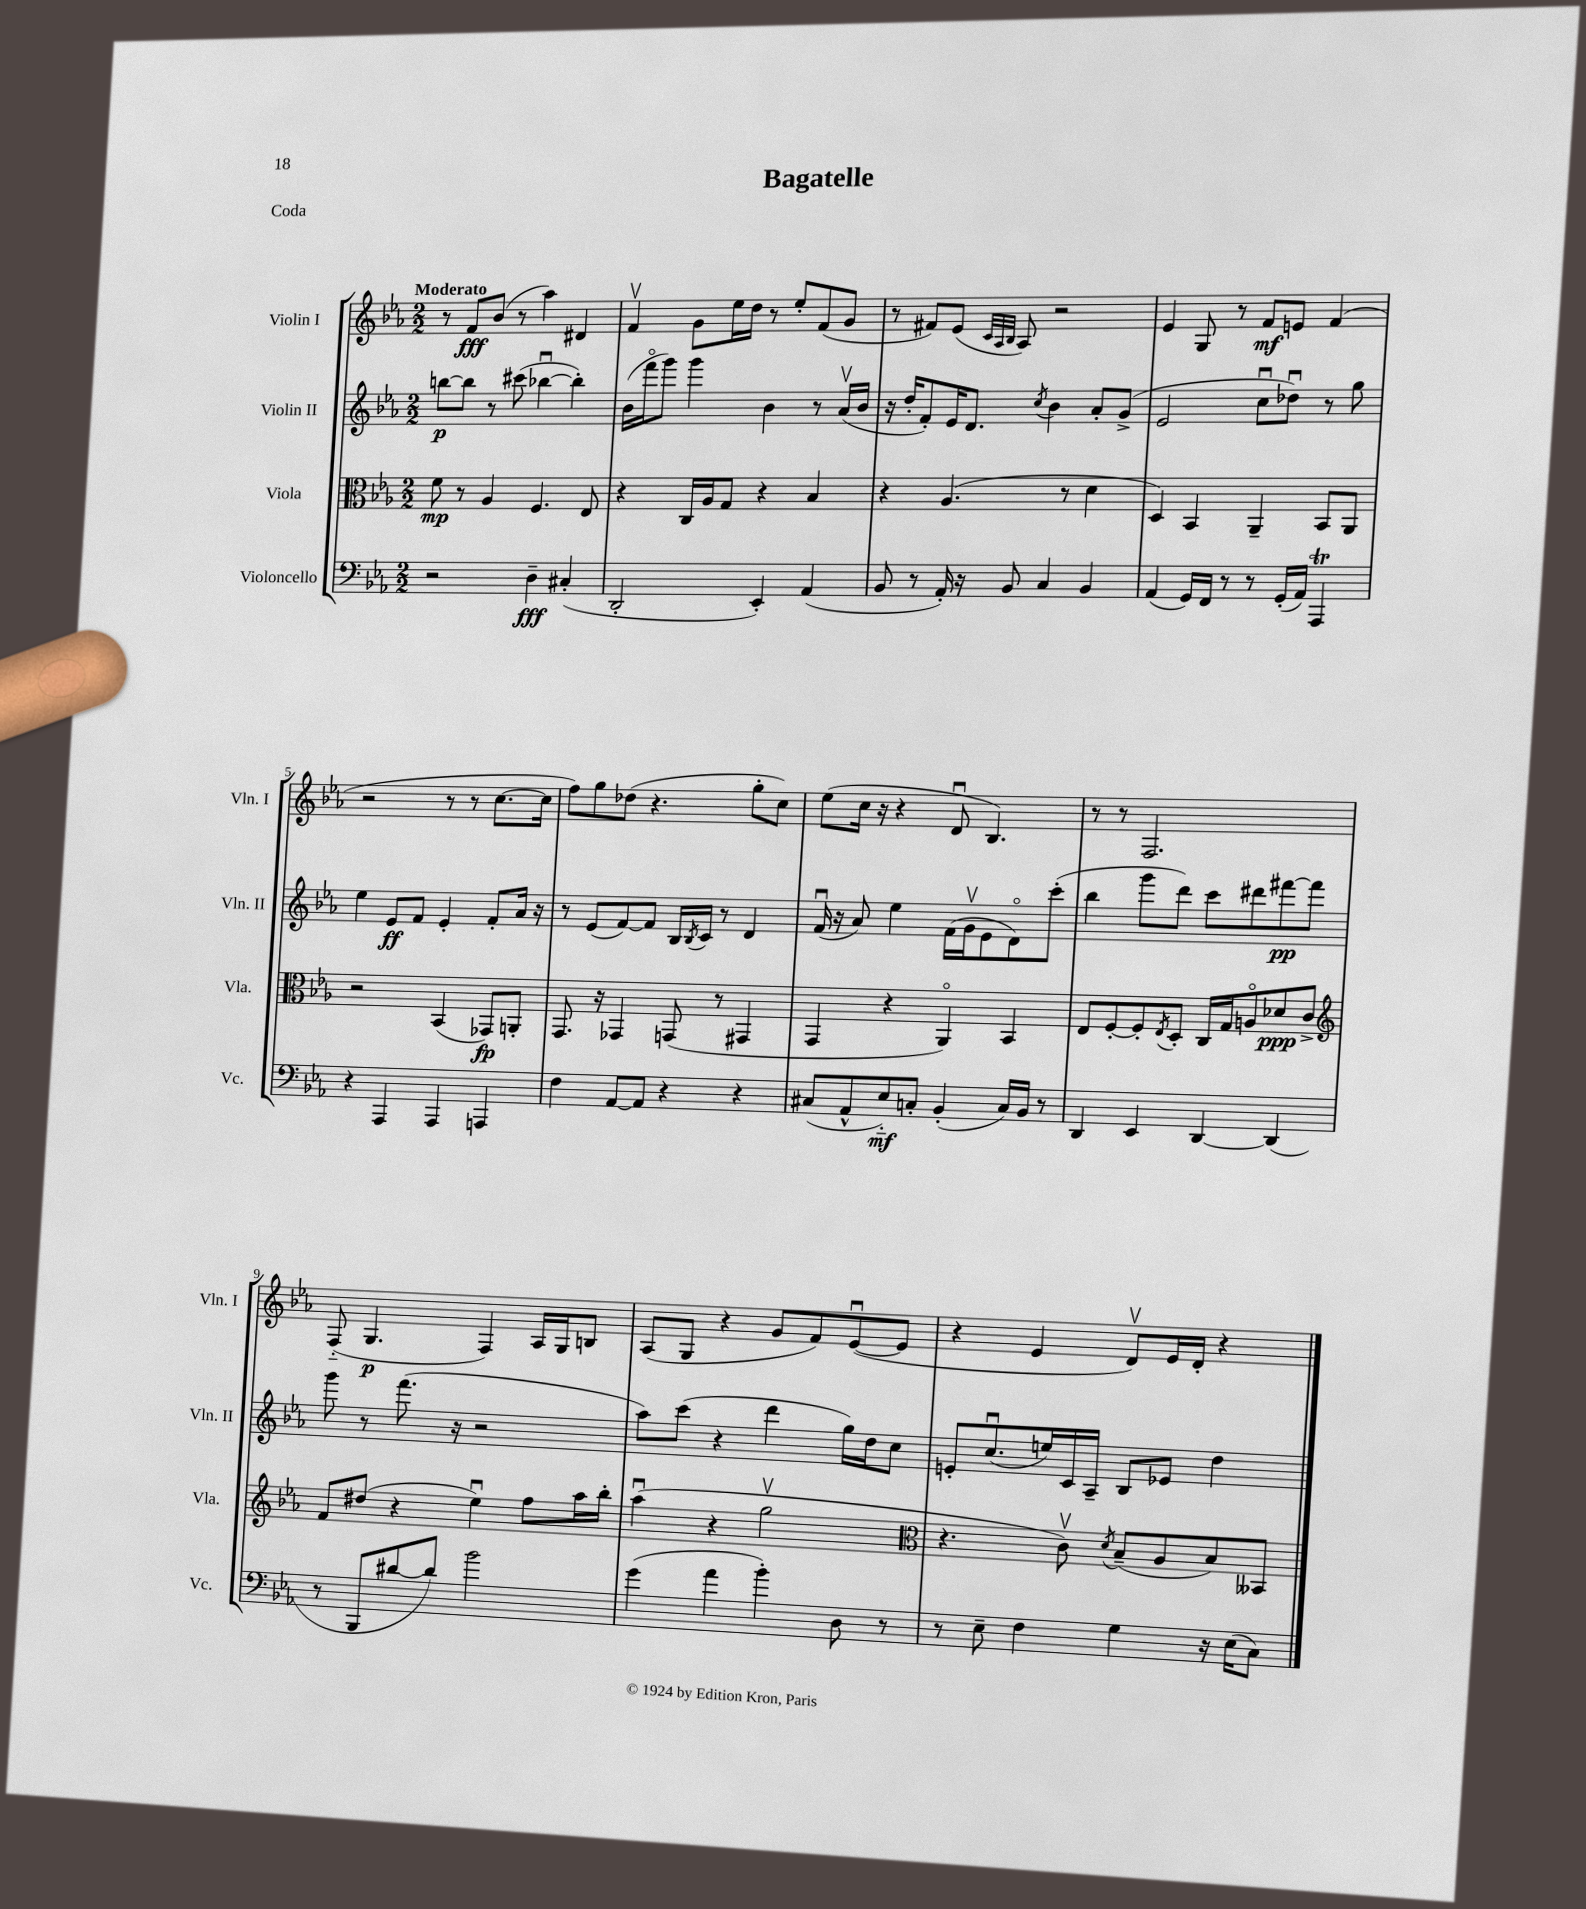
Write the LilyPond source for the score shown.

\header { title = "Bagatelle" piece = "Coda" }
<<
\new StaffGroup <<
\new Staff = "s0" \with { instrumentName = "Violin I" shortInstrumentName = "Vln. I" } {
    \clef treble \key ees \major \numericTimeSignature \time 2/2 \tempo "Moderato"
    r8 f'8\fff bes'8( r8 aes''4) dis'4 |
    f'4\upbow g'8 ees''16 d''16 r8 ees''8-. f'8( g'8 |
    r8 fis'8) ees'8( \grace { c'32 aes32 bes32 } aes8) r2 |
    ees'4 g8 r8 f'8\mf e'8 f'4( |
    r2 r8 r8 c''8.~ c''16 |
    f''8) g''8 des''8( r4. g''8-. c''8) |
    ees''8( c''16 r16 r4 d'8\downbow bes4.) |
    r8 r8 f2. |
    f8-_( g4.\p f4) aes16 g16 b8 |
    aes8( g8 r4 g'8 f'8) ees'8~\downbow( ees'8 |
    r4 ees'4 d'8\upbow) ees'16 d'16-. r4 \bar "|." |
}
\new Staff = "s1" \with { instrumentName = "Violin II" shortInstrumentName = "Vln. II" } {
    \clef treble \key ees \major \numericTimeSignature \time 2/2
    b''8~\p b''8 r8 cis'''8( bes''4~\downbow bes''4-.) |
    bes'16( f'''16\flageolet g'''8) g'''4 bes'4 r8 aes'16\upbow( bes'16 |
    r16 d''16-. f'8-.) ees'16 d'8. \acciaccatura { c''8 } bes'4 aes'8-. g'8->( |
    ees'2 c''8\downbow des''8\downbow) r8 g''8 |
    ees''4 ees'8\ff f'8 ees'4-. f'8-. aes'16 r16 |
    r8 ees'8( f'8~) f'8 bes16 \acciaccatura { bes8 } c'16 r8 d'4 |
    f'16\downbow( r16 aes'8) ees''4 f'16( g'16\upbow ees'8 d'8\flageolet) c'''8-.( |
    bes''4 g'''8 d'''8) c'''8 dis'''8 fis'''8~\pp fis'''8 |
    g'''8 r8 f'''8.( r16 r2 |
    aes''8) c'''8( r4 d'''4 g''16) d''16 c''8 |
    e'8-. c''8.\downbow( e''16) c'16 aes16-- bes8 ees'8 d''4 \bar "|." |
}
\new Staff = "s2" \with { instrumentName = "Viola" shortInstrumentName = "Vla." } {
    \clef alto \key ees \major \numericTimeSignature \time 2/2
    f'8\mp r8 aes4 f4. ees8 |
    r4 c16 aes16 g8 r4 bes4 |
    r4 aes4.( r8 d'4 |
    d4) bes,4 aes,4-- bes,8 aes,8 |
    r2 bes,4( ges,8\fp) a,8-. |
    g,8. r16 ges,4 g,8( r8 gis,4 |
    g,4 r4 aes,4\flageolet) bes,4 |
    ees8 f8~-. f8-. \acciaccatura { ees8 } d8-. c16 g16 a8\flageolet des'8\ppp c'8-> |
    \clef treble f'8 dis''8( r4 ees''4\downbow) f''8 aes''16 bes''16-. |
    aes''4\downbow( r4 g''2\upbow |
    \clef alto r4. c'8\upbow) \acciaccatura { d'8 } bes8--( aes8 bes8) beses,8 \bar "|." |
}
\new Staff = "s3" \with { instrumentName = "Violoncello" shortInstrumentName = "Vc." } {
    \clef bass \key ees \major \numericTimeSignature \time 2/2
    r2 d4--\fff cis4-.( |
    d,2-. ees,4-.) aes,4( |
    bes,8 r8 aes,16-.) r16 bes,8 c4 bes,4 |
    aes,4( g,16) f,16 r8 r8 g,16-.( aes,16) aes,,4\trill |
    r4 aes,,4 aes,,4 a,,4 |
    f4 aes,8~ aes,8 r4 r4 |
    cis8( aes,8-^ ees8-_\mf) c8-. bes,4-.( c16) bes,16 r8 |
    d,4 ees,4 d,4~ d,4( |
    r8 bes,,8 dis'8~ dis'8) bes'2 |
    g'4( aes'4 bes'4-.) d8 r8 |
    r8 ees8-- f4 g4 r16 ees16( c8) \bar "|." |
}
>>
>>
